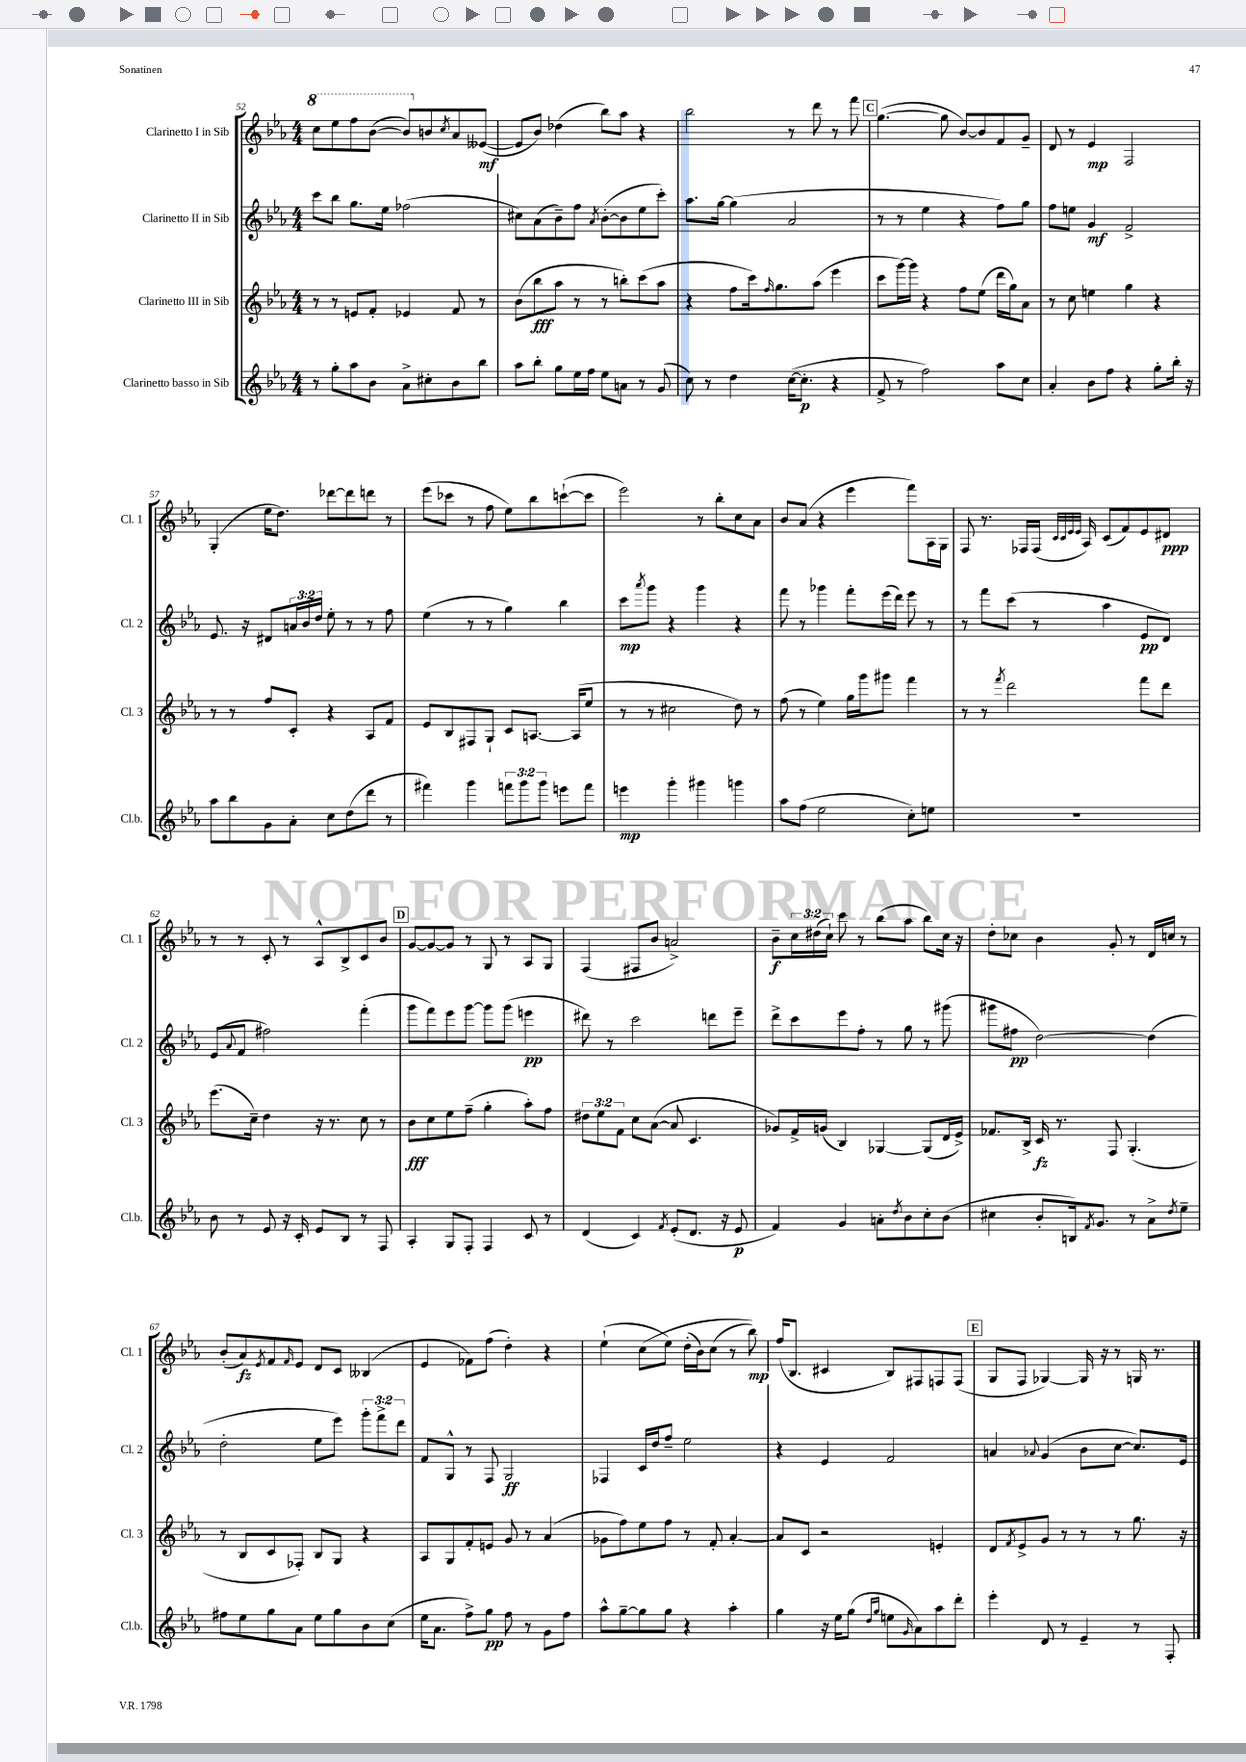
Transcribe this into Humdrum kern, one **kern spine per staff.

**kern	**dynam	**kern	**dynam	**kern	**dynam	**kern	**dynam
*part4	*part4	*part3	*part3	*part2	*part2	*part1	*part1
*staff4	*staff4	*staff3	*staff3	*staff2	*staff2	*staff1	*staff1
*I"Clarinetto basso in Sib	*	*I"Clarinetto III in Sib	*	*I"Clarinetto II in Sib	*	*I"Clarinetto I in Sib	*
*I'Cl.b.	*	*I'Cl. 3	*	*I'Cl. 2	*	*I'Cl. 1	*
*clefG2	*	*clefG2	*	*clefG2	*	*clefG2	*
*k[b-e-a-]	*	*k[b-e-a-]	*	*k[b-e-a-]	*	*k[b-e-a-]	*
*M4/4	*	*M4/4	*	*M4/4	*	*M4/4	*
*	*	*	*	*	*	*8va	*
=52	=52	=52	=52	=52	=52	=52	=52
8r	.	8r	.	8ccc\L	.	8ccc\L	.
8gg'\L	.	8r	.	8bb-\J	.	8eee-\	.
8aa-\	.	8en/L	.	8.gg\L	.	8fff\	.
8b-\J	.	8f'/J	.	.	.	([8bb-\J	.
.	.	.	.	16ee-\Jk	.	.	.
8a-^\L	.	4e-X/	.	(2ff-X\	.	8bb-/L])	.
*	*	*	*	*	*	*X8va	*
8cc#X'\	.	.	.	.	.	8bn/	.
.	.	.	.	.	.	8qcc/	.
8b-\	.	8f/	.	.	.	8a-/	.
8bb-\J	.	8r	.	.	.	([8e--X/J	mf
=53	=53	=53	=53	=53	=53	=53	=53
8aa-\L	.	(8b-\L	.	8cc#X\L)	.	8e--/L]	.
8bb-'\J	.	8bb-\	fff	(8a-\	.	8b-/J)	.
8gg\L	.	8aa-\J	.	8b-~\)	.	(4dd-X\	.
16ee-\L	.	8r	.	8ff\J	.	.	.
16ff\JJ	.	.	.	.	.	.	.
.	.	.	.	8qa-/	.	.	.
8ee-\L	.	8r	.	([8b-'\L	.	8bb-\L)	.
8an\J	.	8bbn'\L)	.	8b-\]	.	8aa-\J	.
8r	.	(8ccc\	.	8ee-\	.	4r	.
(8g/	.	8aa-\J	.	8ccc'\J)	.	.	.
=54	=54	=54	=54	=54	=54	=54	=54
8cc\)	.	4r	.	8.aa-\L	.	2bb-\	.
8r	.	.	.	.	.	.	.
.	.	.	.	[16gg\Jk	.	.	.
4dd\	.	8ff\L	.	(4gg\]	.	.	.
.	.	16ccc\k)	.	.	.	.	.
.	.	16qqff/	.	.	.	.	.
.	.	8.gg\	.	.	.	.	.
([16cc\KL	.	.	.	2a-/	.	8r	.
8.cc'\J]	p	.	.	.	.	.	.
.	.	(8aa-\J	.	.	.	8ddd\	.
4r	.	4eee-\	.	.	.	8r	.
.	.	.	.	.	.	8fff\	.
!!LO:REH:place=s1:t=C
=55	=55	=55	=55	=55	=55	=55	=55
8f^/	.	8ccc\L	.	8r	.	([4.gg\	.
8r	.	[16ggg\L)	.	8r	.	.	.
.	.	16ggg\JJ]	.	.	.	.	.
2ff\)	.	4r	.	4ee-\	.	.	.
.	.	.	.	.	.	8gg\]	.
.	.	8ff\L	.	4r	.	[8b-/L)	.
.	.	(8ee-\J	.	.	.	8b-/]	.
8aa-\L	.	16ddd\LL	.	8ff\L)	.	8f/	.
.	.	16gg\J)	.	.	.	.	.
8cc\J	.	8a-\J	.	8gg\J	.	8g~/J	.
=56	=56	=56	=56	=56	=56	=56	=56
4a-'/	.	8r	.	8ff\L	.	8d/	.
.	.	8cc\	.	8een\J	.	8r	.
8b-\L	.	4een\	.	4g/	mf	4e-/	mp
8ff\J	.	.	.	.	.	.	.
4r	.	4gg\	.	2f^/	.	2F/	.
8gg'\L	.	4r	.	.	.	.	.
16bb-'\Jk	.	.	.	.	.	.	.
16r	.	.	.	.	.	.	.
!!LO:LB:g=z
=57	=57	=57	=57	=57	=57	=57	=57
8aa-\L	.	8r	.	8.e-/	.	(4G'/	.
8bb-\	.	8r	.	.	.	.	.
.	.	.	.	16r	.	.	.
8g\	.	8ff/L	.	8d#X/L	.	16ee-\KL	.
.	.	.	.	.	.	8.dd\J)	.
8a-'\J	.	8c'/J	.	24an/L	.	.	.
.	.	.	.	24b-/	.	.	.
.	.	.	.	24dd/JJ	.	.	.
8cc\L	.	4r	.	8ee-'\	.	[8ddd-X\L	.
(8dd\	.	.	.	8r	.	8ddd-\]	.
8ddd\J	.	8A-/L	.	8r	.	8dddn\J	.
8r	.	8f/J	.	8ff\	.	8r	.
=58	=58	=58	=58	=58	=58	=58	=58
4fff#X\)	.	8e-/L	.	(4ee-\	.	(8eee-\L	.
.	.	8B-/	.	.	.	8ccc-X\J	.
4ggg\	.	8F#X/	.	8r	.	8r	.
.	.	8G`/J	.	8r	.	8ff\	.
12fffn\L	.	8c/L	.	4gg\)	.	8ee-\L)	.
12ggg\	.	.	.	.	.	.	.
.	.	[8.An/J	.	.	.	8bb-\	.
12ggg\J	.	.	.	.	.	.	.
8eeen\L	.	.	.	4bb-\	.	([8cccn`\	.
.	.	(16A/KL]	.	.	.	.	.
8fff\J	.	8ee-/J	.	.	.	8ccc\J]	.
=59	=59	=59	=59	=59	=59	=59	=59
4eeen\	mp	8r	.	8ccc\L	mp	2eee-\)	.
.	.	.	.	8qaaa-/	.	.	.
.	.	8r	.	8ggg\J	.	.	.
4ggg'\	.	2cc#X\	.	4r	.	.	.
4ggg#X\	.	.	.	4ggg\	.	8r	.
.	.	.	.	.	.	8bb-'\L	.
4gggn\	.	8dd\)	.	4r	.	8cc\	.
.	.	8r	.	.	.	8a-\J	.
=60	=60	=60	=60	=60	=60	=60	=60
8aa-\L	.	(8ff\	.	8fff\	.	8b-/L	.
(8ff\J	.	8r	.	8r	.	(8a-/J	.
2ee-\	.	4ee-\)	.	4ggg-X\	.	4r	.
.	.	16gg\LL	.	8fff'\L	.	4eee-\	.
.	.	16ggg\J	.	.	.	.	.
.	.	8ggg#X\J	.	(16eee-\L	.	.	.
.	.	.	.	16ddd\JJ)	.	.	.
8cc'\L)	.	4fff\	.	8eee-\	.	8fff\L)	.
8een\J	.	.	.	8r	.	16A-\L	.
.	.	.	.	.	.	16G\JJ	.
=61	=61	=61	=61	=61	=61	=61	=61
1r	.	8r	.	8r	.	8F/	.
.	.	8r	.	8fff\L	.	8.r	.
.	.	8qfff/	.	.	.	.	.
.	.	2ddd\	.	(8ccc\J	.	.	.
.	.	.	.	.	.	16F-X/LL	.
.	.	.	.	8r	.	(16F-/JJ	.
.	.	.	.	.	.	32qqc/LLL	.
.	.	.	.	.	.	32qqc/	.
.	.	.	.	.	.	32qqe-/	.
.	.	.	.	.	.	32qqe-/JJJ	.
.	.	.	.	.	.	16A-/)	.
.	.	.	.	4aa-\	.	(8c/L	.
.	.	.	.	.	.	8f/)	.
.	.	8fff\L	.	8e-/L	pp	8e-/	.
.	.	8ddd\J	.	8d/J)	.	8d#X/J	ppp
!!LO:LB:g=z
=62	=62	=62	=62	=62	=62	=62	=62
8b-\	.	(8.eee-\L	.	(8e-/L	.	8r	.
.	.	.	.	8qqa-/	.	.	.
8r	.	.	.	8f/J	.	8r	.
.	.	16cc~\Jk)	.	.	.	.	.
8e-/	.	4dd\	.	2ff#X\)	.	8c'/	.
16r	.	.	.	.	.	8r	.
16c'/	.	.	.	.	.	.	.
8e-/L	.	16r	.	.	.	8A-^^/L	.
.	.	8.r	.	.	.	.	.
8B-/J	.	.	.	.	.	8B-^/	.
8r	.	8cc\	.	(4fff'\	.	8c/	.
8F/	.	8r	.	.	.	8b-/J	.
!!LO:REH:place=s1:t=D
=63	=63	=63	=63	=63	=63	=63	=63
4A-'/	.	8b-\L	fff	8ggg\L	.	[8g/L	.
.	.	8cc\	.	8fff\)	.	8g/_	.
8G/L	.	8ee-\	.	8eee-\	.	8g/J]	.
8F'/J	.	(8ff~\J	.	[8ggg\J	.	8r	.
4F/	.	4gg'\	.	8ggg\L]	.	8G/	.
.	.	.	.	(8ggg\J	.	8r	.
8c/	.	8aa-'\L)	.	4eeen\	pp	8A-/L	.
8r	.	8ff\J	.	.	.	8G/J	.
=64	=64	=64	=64	=64	=64	=64	=64
(4d/	.	12dd#X\L	.	8ddd#X\)	.	(4F/	.
.	.	12ee-\	.	.	.	.	.
.	.	.	.	8r	.	.	.
.	.	12f\J	.	.	.	.	.
4c/)	.	8cc\L	.	2ccc\	.	8F#X/L	.
.	.	([8a-\J	.	.	.	8b-/J	.
8qf/	.	.	.	.	.	.	.
(8e-'/L	.	8a-/]	.	.	.	2an^/)	.
8.d/J	.	4.c/	.	.	.	.	.
.	.	.	.	8dddn\L	.	.	.
16r	.	.	.	.	.	.	.
8e-/	p	.	.	8eee-~\J	.	.	.
=65	=65	=65	=65	=65	=65	=65	=65
4f/)	.	8g-X/L)	.	8ddd^\L	.	8b-~\L	f
.	.	16f^/L	.	8ccc\	.	24cc\L	.
.	.	.	.	.	.	(24dd#X\	.
.	.	(16gn/JJ	.	.	.	.	.
.	.	.	.	.	.	24cc`\JJ)	.
4g/	.	4B-/)	.	8eee-\	.	8ccc\	.
.	.	.	.	8ff'\J	.	8r	.
8an'\L	.	[4G-X/	.	8r	.	(8bb-\L	.
8qdd/	.	.	.	.	.	.	.
8b-\	.	.	.	8gg\	.	8aa-\J	.
8cc'\	.	(8G-/L]	.	8r	.	8bb-\L)	.
(8b-\J	.	16d/L	.	(8ggg#X\	.	16cc\Jk	.
.	.	16e-^/JJ)	.	.	.	16r	.
=66	=66	=66	=66	=66	=66	=66	=66
4cc#X\	.	8.f-X/L	.	8ggg#X\L	.	8dd'\L	.
.	.	.	.	8ff#X\J	pp	8cc-X\J	.
.	.	16B-^/Jk	.	.	.	.	.
8b-'/L	.	16c/	fz	[2dd\)	.	4b-\	.
.	.	8.r	.	.	.	.	.
16Bn/k)	.	.	.	.	.	.	.
8qf/	.	.	.	.	.	.	.
8.g/J	.	.	.	.	.	.	.
.	.	8F/	.	.	.	8g'/	.
8r	.	(4.G'/	.	.	.	8r	.
8a-^\L	.	.	.	(4dd\]	.	16d/LL	.
.	.	.	.	.	.	16ccn/JJ	.
8qdd/	.	.	.	.	.	.	.
8ee-~\J	.	.	.	.	.	8r	.
!!LO:LB:g=z
=67	=67	=67	=67	=67	=67	=67	=67
8ff#X\L	.	8r	.	2dd'\	.	(8b-'/L	.
8ee-\	.	8B-/L	.	.	.	8a-/)	fz
.	.	.	.	.	.	8qe-/	.
8gg\	.	8c/	.	.	.	8f/	.
.	.	.	.	.	.	16qqf/	.
8a-\J	.	8F-X'/J)	.	.	.	8e-/J	.
8ee-\L	.	8B-/L	.	8ee-\L	.	8d/L	.
8gg\	.	8G/J	.	8eee-\J)	.	8c/J	.
8b-\	.	4r	.	12ggg'\L	.	(4B--X/	.
.	.	.	.	12fff^\	.	.	.
(8cc\J	.	.	.	.	.	.	.
.	.	.	.	12ddd\J	.	.	.
=68	=68	=68	=68	=68	=68	=68	=68
16ee-\KL	.	8A-/L	.	8f/L	.	4e-/	.
8.a-\J	.	.	.	.	.	.	.
.	.	8G/	.	8G^^/J	.	.	.
8ff^\L)	.	8f'/	.	8r	.	8f-X\L)	.
8gg\J	pp	8en/J	.	8F/	.	(8ff\J	.
8ff\	.	8g/	.	2G/	ff	4dd'\)	.
8r	.	8r	.	.	.	.	.
8g\L	.	(4a-/	.	.	.	4r	.
8ff\J	.	.	.	.	.	.	.
=69	=69	=69	=69	=69	=69	=69	=69
8aa-^^\L	.	8g-X\L	.	4F-X/	.	(4ee-`\	.
[8gg~\	.	8ff\)	.	.	.	.	.
8gg\]	.	8ee-\	.	16c/LL	.	(8cc\L	.
.	.	.	.	16dd/J	.	.	.
8gg\J	.	8ff\J	.	8ff~/J	.	8ee-\J)	.
4r	.	8r	.	2ee-\	.	(16dd'\LL	.
.	.	.	.	.	.	16b-\J)	.
.	.	8f'/	.	.	.	(8cc\J	.
4aa-'\	.	[4a-'/	.	.	.	8r	.
.	.	.	.	.	.	8bb-\))	mp
=70	=70	=70	=70	=70	=70	=70	=70
4gg\	.	8a-/L]	.	4r	.	(16ff/KL	.
.	.	.	.	.	.	8.B-/J	.
.	.	8c/J	.	.	.	.	.
16r	.	2r	.	4e-/	.	4c#X/	.
16ee-\KL	.	.	.	.	.	.	.
(8gg\J	.	.	.	.	.	.	.
16qqdd/LL	.	.	.	.	.	.	.
16qqgg/JJ	.	.	.	.	.	.	.
8een\L	.	.	.	2f/	.	8B-/L)	.
16qqg/	.	.	.	.	.	.	.
8a-\)	.	.	.	.	.	8F#X/	.
8aa-\	.	4en'/	.	.	.	8Fn/	.
8ddd'\J	.	.	.	.	.	(8F/J	.
!!LO:REH:place=s1:t=E
=71	=71	=71	=71	=71	=71	=71	=71
4eee-'\	.	8d/L	.	4an/	.	8G/L	.
.	.	8qf/	.	.	.	.	.
.	.	8e-^/	.	.	.	8F/J	.
.	.	.	.	8qqa-X/	.	.	.
8d/	.	8g/J	.	(4g/	.	[4G-X/)	.
8r	.	8r	.	.	.	.	.
4e-~/	.	8r	.	8b-\L	.	16G-/]	.
.	.	.	.	.	.	16r	.
.	.	8r	.	[8cc\J	.	8r	.
8r	.	8.gg\	.	8.cc/L])	.	16Gn/	.
.	.	.	.	.	.	8.r	.
8F'/	.	.	.	.	.	.	.
.	.	16r	.	16e-/Jk	.	.	.
==	==	==	==	==	==	==	==
*-	*-	*-	*-	*-	*-	*-	*-
